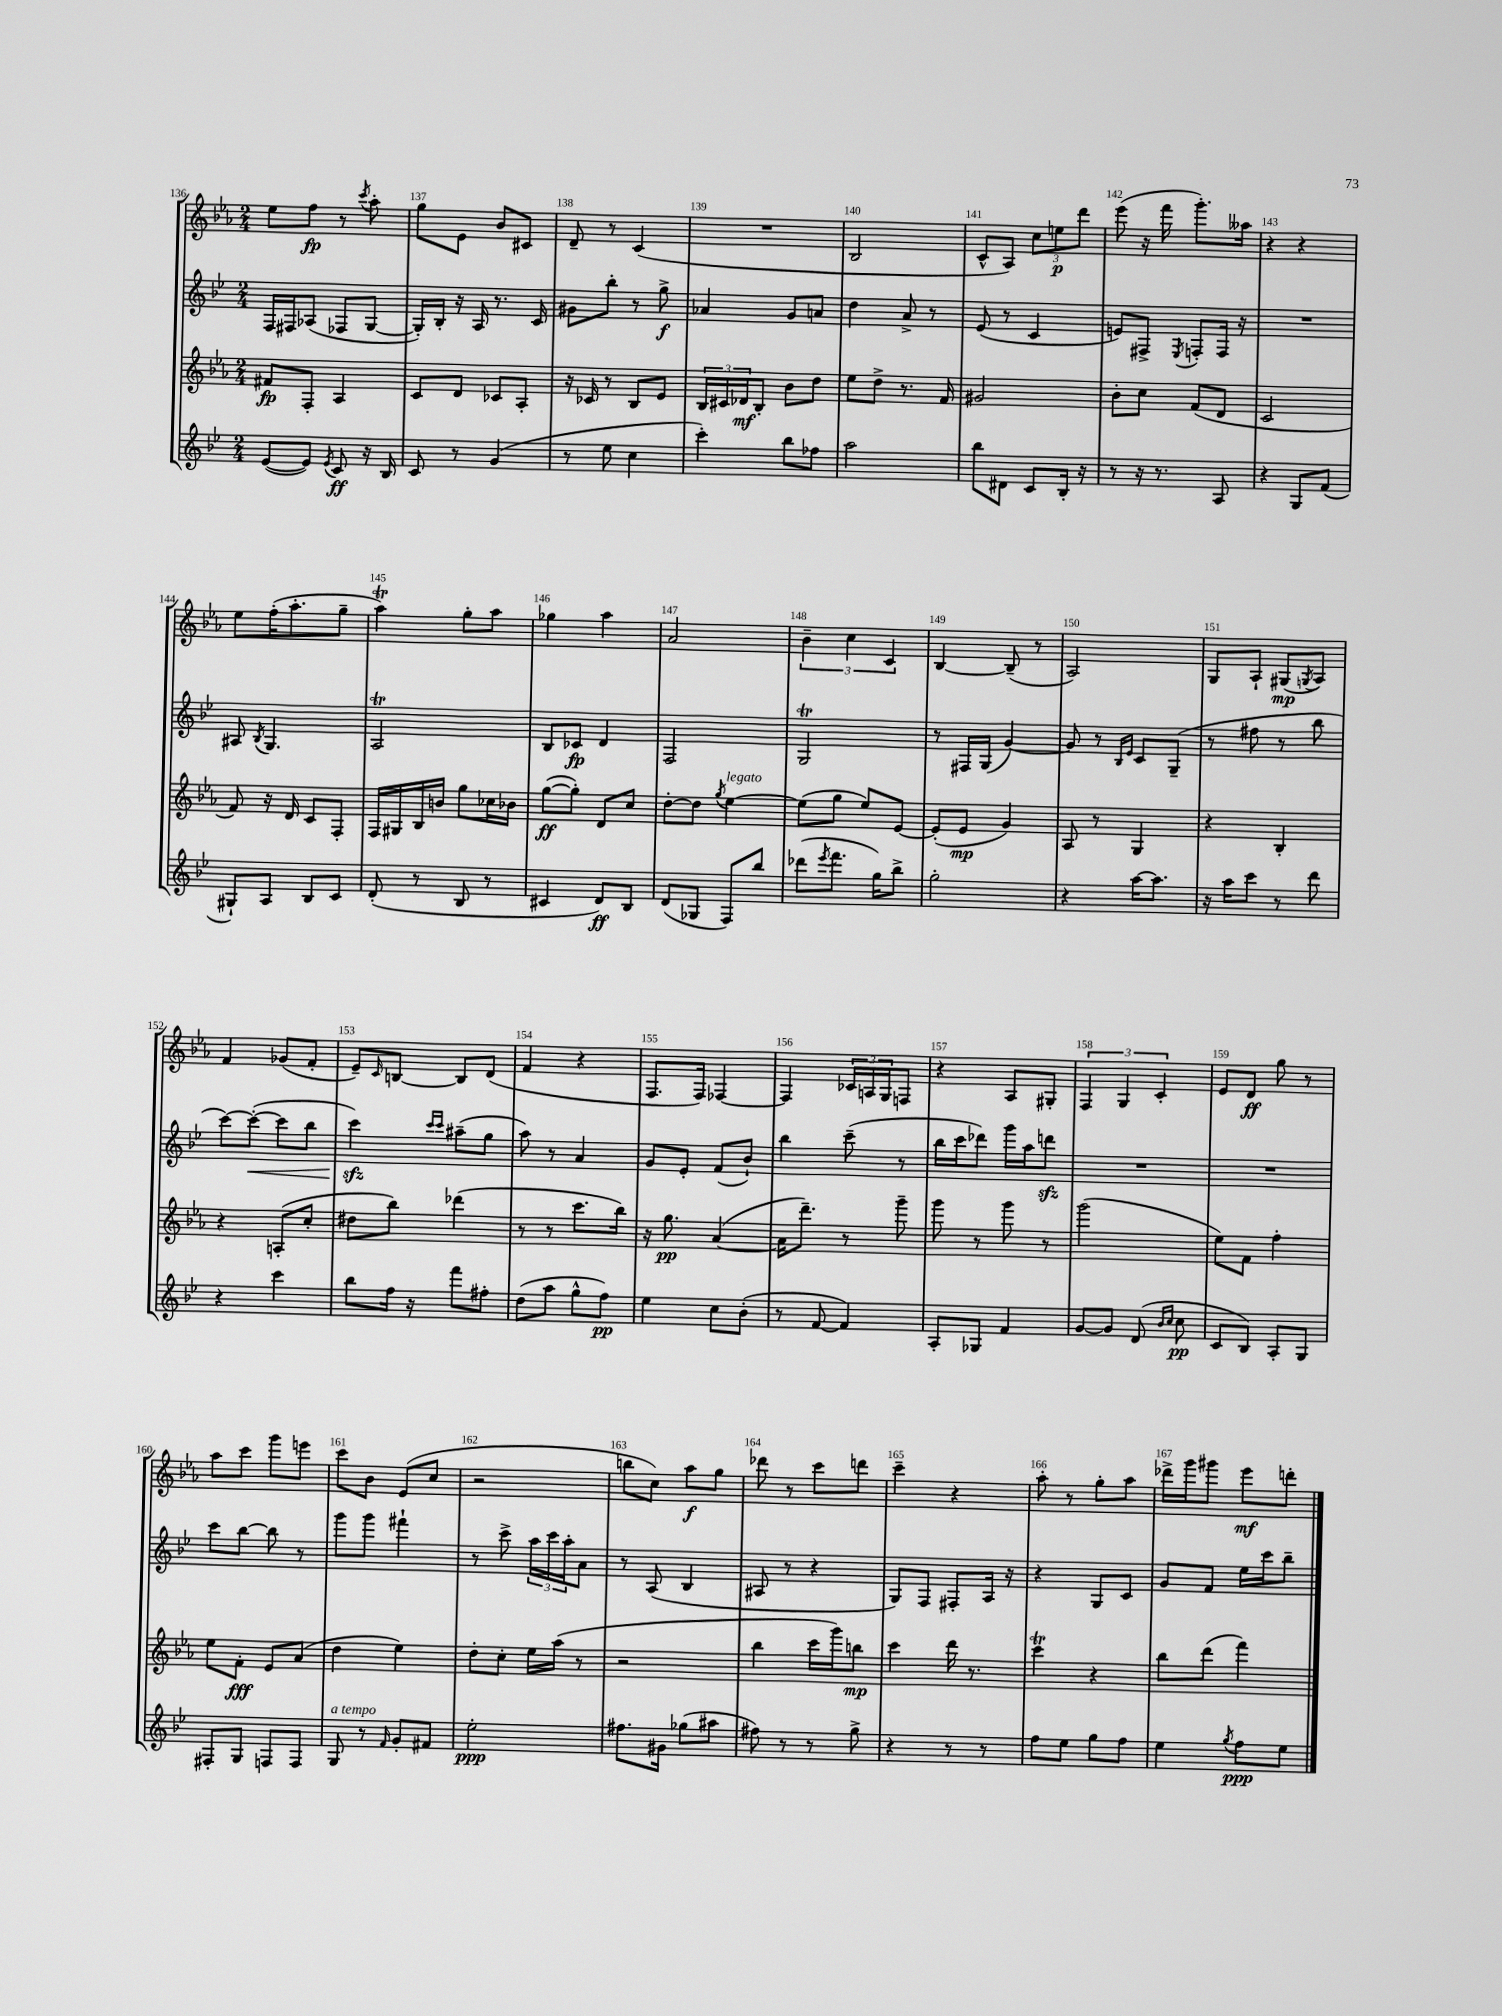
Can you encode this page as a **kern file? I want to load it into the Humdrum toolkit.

**kern	**kern	**kern	**kern
*staff4	*staff3	*staff2	*staff1
*clefG2	*clefG2	*clefG2	*clefG2
*k[b-e-]	*k[b-e-a-]	*k[b-e-]	*k[b-e-a-]
*M2/4	*M2/4	*M2/4	*M2/4
([8e-	8f#	16F	8ee-
.	.	16F#	.
8e-])	8F'	(8A-	8ff
8qe-	.	.	.
8c	4A-	8F-	8r
.	.	.	8qccc
16r	.	[8G	8aa-'
16B-	.	.	.
=	=	=	=
8c	8c	16G'])	8gg
.	.	16B-'	.
8r	8d	16r	8e-
.	.	16A	.
(4g	8c-	8.r	8b-
.	8A-'	.	8c#
.	.	16c	.
=	=	=	=
8r	16r	8g#	8d~
.	16c-	.	.
8ee-	8r	8bb-'	8r
4cc	8B-	8r	(4c
.	8e-	8gg^	.
=	=	=	=
4ccc')	24B-	4a-	2r
.	24c#	.	.
.	24d-	.	.
.	8B-'	.	.
8bb-	8b-	8g	.
8ff-	8dd	8a	.
=	=	=	=
2aa	8ee-	4dd	2B-
.	8dd^	.	.
.	8.r	8a^	.
.	.	8r	.
.	16f	.	.
=	=	=	=
8bb-	2g#	(8e-	8c^^
8d#	.	8r	8A-)
8c	.	4c	12cc
.	.	.	12ee
16B-'	.	.	.
.	.	.	12ddd
16r	.	.	.
=	=	=	=
8r	8b-'	8e)	(8eee-
16r	8cc	8F#^	16r
8.r	.	.	16fff
.	.	8qE-	.
.	(8f	8F'	8.ggg')
8A	8d	16F	.
.	.	16r	16aa--
=	=	=	=
4r	2c	2r	4r
8G	.	.	4r
(8f	.	.	.
=	=	=	=
8G#`)	8f)	8A#	8ee-
.	.	8qB-	.
8A	16r	4.G	(16ff'
.	16d	.	8.aa-'
8B-	8c	.	.
8c	8F'	.	8gg~
=	=	=	=
(8d'	16F	2A	4aa-)
.	16G#	.	.
8r	16B-	.	.
.	16b	.	.
8B-	8gg	.	8gg'
8r	16cc-	.	8aa-
.	16b-	.	.
=	=	=	=
4c#	([8gg	8B-	4gg-
.	8gg'])	8c-	.
8d)	8d	4d	4aa-
8B-	8cc	.	.
=	=	=	=
(8d	[8dd'	2F	2a-
8G-	8dd]	.	.
.	8qgg	.	.
8F)	[4ee-	.	.
8bb-	.	.	.
=	=	=	=
(8ddd-	(8ee-]	2G	6b-~
8qeee-	.	.	.
8.fff	8gg	.	.
.	.	.	6cc
.	8ee-)	.	.
16gg)	.	.	.
.	.	.	6c
8bb-^	[8e-	.	.
=	=	=	=
2gg'	(8e-']	8r	[4B-
.	8e-	16F#	.
.	.	(16G	.
.	4g)	[4g)	(8B-~]
.	.	.	8r
=	=	=	=
4r	8A-	8g]	2A-)
.	8r	8r	.
.	.	16qqB-	.
.	.	16qqe-	.
[16aa	4G	8c	.
8.aa]	.	.	.
.	.	(8G~	.
=	=	=	=
16r	4r	8r	8G
16aa	.	.	.
8ccc	.	8ff#	8A-`
8r	4B-'	8r	(8G#
.	.	.	8qG
8ddd	.	8bb-	8A-)
=	=	=	=
4r	4r	[8ccc)	4f
.	.	(8ccc'_	.
4ccc	(8A'	8ccc]	(8g-
.	8cc'	8bb-	8f'
=	=	=	=
8bb-	8dd#	4ccc)	8e-~)
.	.	.	16qqc
16ff	8bb-)	.	[8B
16r	.	.	.
.	.	16qqccc	.
.	.	16qqccc	.
8fff	(4ddd-	(8aa#~	8B]
8ff#'	.	8gg	(8d
=	=	=	=
(8dd	8r	8aa)	4f
8aa	8r	8r	.
8gg^^	8.ccc	4a	4r
8ff)	.	.	.
.	16bb-)	.	.
=	=	=	=
4ee-	16r	8g	8.F
.	8.gg	.	.
.	.	8e-'	.
.	.	.	16F)
8cc	([4a-	(8f	[4F-
(8b-'	.	8b-`)	.
=	=	=	=
8r	16a-]	4bb-	4F-]
.	8.ddd~)	.	.
[8f	.	.	.
4f])	8r	(8ccc~	24c-
.	.	.	24A
.	.	.	24G
.	8ggg~	8r	8F
=	=	=	=
8A'	8ggg	16bb-	4r
.	.	16ccc	.
8G-	8r	8ddd-)	.
4f	8ggg	16ggg	8A-
.	.	16aa	.
.	8r	8ddd	8G#'
=	=	=	=
[8g	(2ggg	2r	6F
8g]	.	.	.
.	.	.	6G
(8d	.	.	.
.	.	.	6c'
16qqb-	.	.	.
16qqcc	.	.	.
8cc	.	.	.
=	=	=	=
8c	8ee-)	2r	8e-
8B-)	8f	.	8d
8A'	4ff'	.	8gg
8G	.	.	8r
=	=	=	=
8F#'	8ee-	8ccc	8aa-
8G	8f'	[8bb-	8ccc
8F	8e-	8bb-]	8ggg
8F	(8a-	8r	8eee
=	=	=	=
8G	4dd	8ggg	8ccc
8r	.	8ggg	8b-
16qqf	.	.	.
8g'	4ee-)	4fff#`	(8e-
8f#	.	.	8cc
=	=	=	=
2ee-'	8dd'	8r	2r
.	8cc'	8ccc^	.
.	16ee-	24aa	.
.	.	24ccc	.
.	(16aa-	.	.
.	.	24aa'	.
.	8r	8a	.
=	=	=	=
8.ff#	2r	8r	8bb
.	.	(8A	8cc)
16g#	.	.	.
(8gg-	.	4B-	8aa-
8aa#	.	.	8gg
=	=	=	=
8ff#)	4bb-	8A#	8ddd-
8r	.	8r	8r
8r	16ccc	4r	8ccc
.	16ggg)	.	.
8gg^	8bb	.	8ddd
=	=	=	=
4r	4ccc	8G)	4ccc~
.	.	8F	.
8r	16ddd	8F#'	4r
.	8.r	.	.
8r	.	16A	.
.	.	16r	.
=	=	=	=
8ff	4ccc	4r	8aa-'
8ee-	.	.	8r
8gg	4r	8G	8gg'
8ff	.	8c	8aa-
=	=	=	=
4ee-	8bb-	8g	16ddd-^
.	.	.	16ggg
.	(8ddd	8f	8ggg#
8qgg	.	.	.
8ff	4fff)	16ee-	8eee-
.	.	16ccc	.
8ee-	.	8bb-~	8ddd'
==	==	==	==
*-	*-	*-	*-
